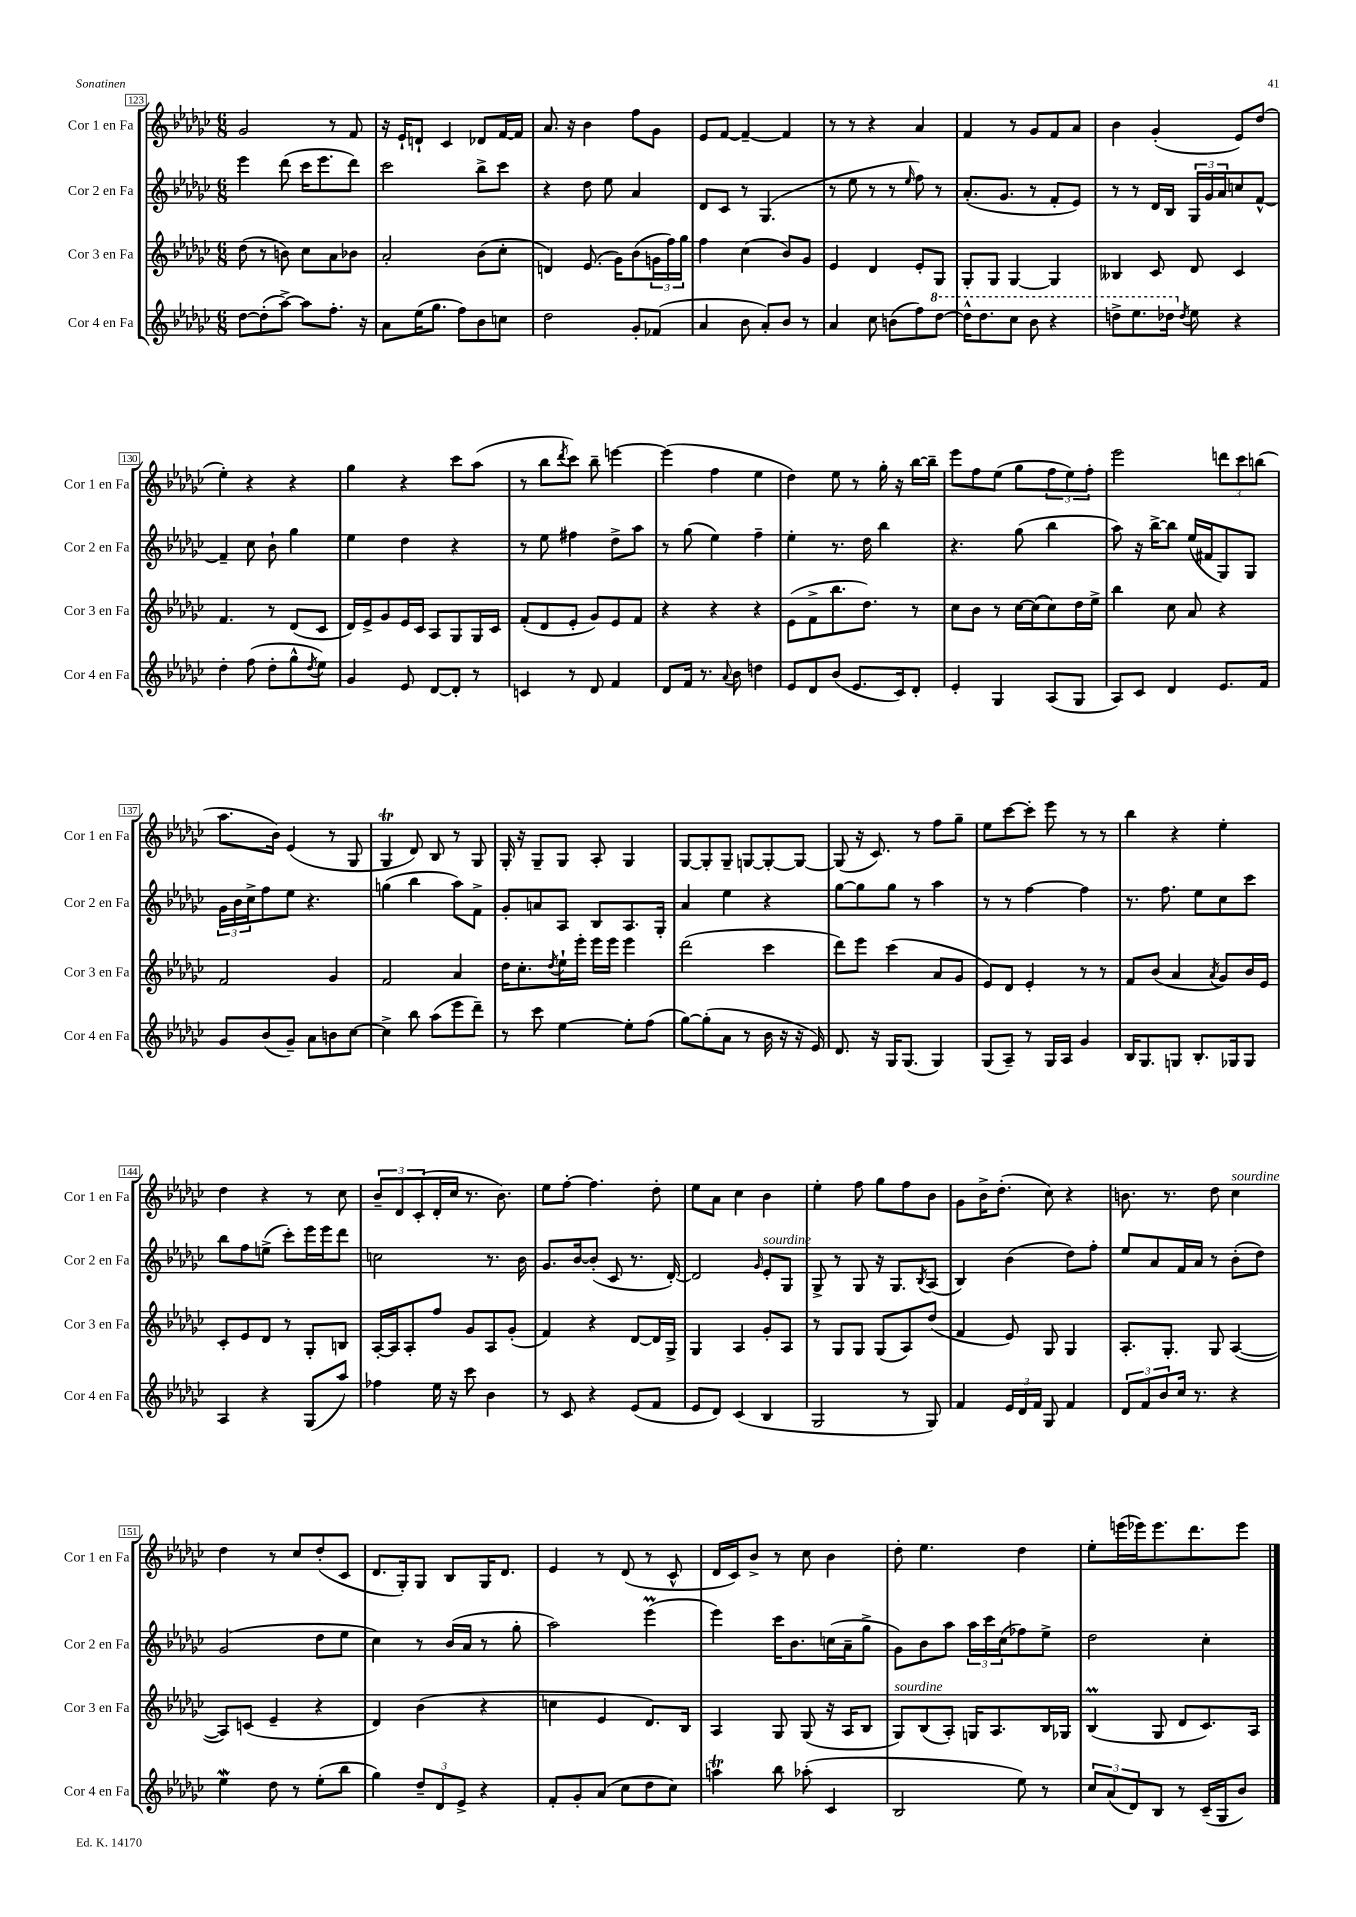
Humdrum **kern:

**kern	**kern	**kern	**kern
*part4	*part3	*part2	*part1
*staff4	*staff3	*staff2	*staff1
*I"Cor 4 en Fa	*I"Cor 3 en Fa	*I"Cor 2 en Fa	*I"Cor 1 en Fa
*I'Cor 4 en Fa	*I'Cor 3 en Fa	*I'Cor 2 en Fa	*I'Cor 1 en Fa
*clefG2	*clefG2	*clefG2	*clefG2
*k[b-e-a-d-g-c-]	*k[b-e-a-d-g-c-]	*k[b-e-a-d-g-c-]	*k[b-e-a-d-g-c-]
*M6/8	*M6/8	*M6/8	*M6/8
=123	=123	=123	=123
[8dd-\L	(8dd-\	4eee-\	2g-/
(8dd-'\]	8r	.	.
[8aa-^\J)	8bn\)	(8ddd-\	.
8aa-\L]	8cc-\L	16ccc-\KL	.
.	.	8.eee-\	.
8.ff'\J	8a-\	.	8r
.	8b-X\J	8ddd-\J)	8f/
16r	.	.	.
=124	=124	=124	=124
8a-\L	2a-'/	2ccc-\	16r
.	.	.	16e-`/KL
(16ee-\K	.	.	8dn`/J
8.gg-\J	.	.	.
.	.	.	4c-/
8ff\L)	.	.	.
8b-\	(8b-\L	8bb-^\L	8d-X/L
8ccn\J	8cc-'\J	8ccc-\J	[16f/L
.	.	.	16f/JJ]
=125	=125	=125	=125
2dd-\	4dn/)	4r	8.a-/
.	.	.	16r
.	(8.e-/	8dd-\	4b-\
.	.	8ee-\	.
.	16g-\KL)	.	.
8g-'/L	(8b-\	4a-/	8ff\L
(8f-X/J	24gn\L	.	8g-\J
.	24ff\)	.	.
.	24gg-\JJ	.	.
=126	=126	=126	=126
4a-/	4ff\	8d-/L	8e-/L
.	.	8c-/J	[8f/J
8b-\	(4cc-\	8r	4f~/_
8a-'/L)	.	(4.G-/	.
8b-/J	8b-/L)	.	4f/]
8r	8g-/J	.	.
=127	=127	=127	=127
4a-/	4e-/	8r	8r
.	.	8ee-\	8r
8cc-\	4d-/	8r	4r
(8bn\L	.	8r	.
.	.	16qqee-/	.
8ff\)	8e-'/L	8ff\)	4a-/
*8va	*	*	*
[8ddd-\J	8G-/J	8r	.
=128	=128	=128	=128
16ddd-^^\KL]	8G-'/L	(8.a-'/L	4f/
8.ddd-\	.	.	.
.	8G-/J	.	.
.	.	8.g-/J	.
8ccc-\J	[4G-/	.	8r
8bb-\	.	8r	8g-/L
4r	4G-/]	8f'/L	8f/
.	.	8e-/J)	8a-/J
=129	=129	=129	=129
8dddn^\L	4B--X/	8r	4b-\
8.eee-\	.	8r	.
.	8c-/	16d-/LL	(4g-'/
16ddd-X\Jk	.	16B-/JJ	.
*X8va	*	*	*
8qdd-/	.	.	.
8ee-\	8d-/	24G-/LL	.
.	.	24g-/	.
.	.	24a-/J	.
4r	4c-/	8ccn/	8e-/L)
.	.	[8f^^/J	(8dd-/J
!!LO:LB:g=z
=130	=130	=130	=130
4dd-'\	4.f/	4f~/]	4ee-'\)
(8ff\	.	8cc-\	4r
8dd-'\L	8r	8b-`\	.
8gg-^^\	(8d-/L	4gg-\	4r
8qdd-/	.	.	.
8ee-\J)	8c-/J	.	.
=131	=131	=131	=131
4g-/	16d-/LL)	4ee-\	4gg-\
.	16e-^/J	.	.
.	8g-/	.	.
8e-/	16e-/L	4dd-\	4r
.	16c-/JJ	.	.
[8d-/L	8A-/L	.	.
8d-'/J]	8G-/	4r	8ccc-\L
8r	16G-/L	.	(8aa-\J
.	16c-/JJ	.	.
=132	=132	=132	=132
4cn/	(8f'/L	8r	8r
.	8d-/	8ee-\	8bb-\L
.	.	.	8qddd-/
8r	8e-'/J	4ff#X\	8ccc-\J)
8d-/	8g-/L)	.	8bb-~\
4f/	8e-/	8dd-^\L	[4eeen\
.	8f/J	8aa-\J	.
=133	=133	=133	=133
8d-/L	4r	8r	(4eee\]
16f/Jk	.	(8gg-\	.
8.r	.	.	.
.	4r	4ee-\)	4ff\
8qqa-/	.	.	.
8b-\	.	.	.
4ddn\	4r	4ff~\	4ee-\
=134	=134	=134	=134
8e-/L	(8e-\L	4ee-'\	4dd-\)
8d-/	8f^\	.	.
(8b-/J	8.bb-\	8.r	8ee-\
8.e-/L	.	.	8r
.	8.dd-\J)	16dd-\	.
.	.	4bb-\	16gg-'\
16c-/k)	.	.	16r
8d-'/J	8r	.	[16bb-\LL
.	.	.	16bb-~\JJ]
=135	=135	=135	=135
4e-'/	8cc-\L	4.r	8eee-\L
.	8b-\J	.	8ff\
4G-/	8r	.	(8ee-\J
.	[16cc-\LL	(8gg-\	8gg-\L
.	(16cc-\J]	.	.
(8A-/L	8cc-\)	4bb-\	12ff\
.	.	.	12ee-\)
8G-/J	16dd-\L	.	.
.	.	.	12ff'\J
.	16ee-^\JJ	.	.
=136	=136	=136	=136
8A-/L)	4bb-\	8aa-\)	2eee-\
8c-/J	.	16r	.
.	.	[16bb-^\KL	.
4d-/	8cc-\	8bb-\J]	.
.	8a-/	(16ee-/LL	.
.	.	16f#X/J	.
8.e-/L	4r	8G-/)	12dddn\L
.	.	.	12ccc-\
.	.	8G-/J	.
.	.	.	(12bbn\J
16f/Jk	.	.	.
!!LO:LB:g=z
=137	=137	=137	=137
8g-/L	2f/	24g-\LL	8.aa-\L
.	.	24b-\	.
.	.	24cc-^\J	.
(8b-/	.	8ff\	.
.	.	.	16b-\Jk)
8g-~/J)	.	8ee-\J	(4e-/
8a-\L	.	4.r	.
8bn\	4g-/	.	8r
[8cc-\J	.	.	8G-/
=138	=138	=138	=138
4cc-^\]	2f/	(4ggn\	4G-T/
8bb-\	.	4bb-\	8d-/)
(8aa-\L	.	.	8B-/
8eee-\	4a-/	8aa-\L)	8r
8ddd-~\J)	.	8f^\J	8G-/
=139	=139	=139	=139
8r	16dd-\KL	8g-'/L	16G-'/
.	8.cc-'\	.	16r
8ccc-\	.	8an/	8G-~/L
.	8qdd-/	.	.
[4ee-\	16ee-`\L	8A-/J	8G-/J
.	16eee-'\JJ	.	.
.	16eee-\LL	8B-/L	8A-'/
.	16eee-\JJ	.	.
8ee-'\L]	4eee-\	8.A-/	4G-/
(8ff\J	.	.	.
.	.	16G-'/Jk	.
=140	=140	=140	=140
[8gg-\L)	(2ddd-\	4a-/	[8G-/L
(8gg-'\]	.	.	8G-'/]
8a-\J	.	4ee-\	8G-~/J
8r	.	.	[8Gn/L
16b-\	4ccc-\	4r	8G'/_
16r	.	.	.
16r	.	.	8G/J_
16e-/)	.	.	.
=141	=141	=141	=141
8.d-/	8ddd-\L)	[8gg-\L	(8G/]
.	8eee-\J	8gg-\]	16r
16r	.	.	8.c-/)
16G-/KL	(4ccc-\	8gg-\J	.
(8.G-/J	.	.	.
.	.	8r	8r
4G-/)	8a-/L	4aa-\	8ff\L
.	8g-/J	.	8gg-~\J
=142	=142	=142	=142
(8G-/L	8e-/L)	8r	8ee-\L
8A-~/J)	8d-/J	8r	[8ccc-\
8r	4e-'/	[4ff\	8ccc-'\J]
16G-/LL	.	.	8eee-\
16A-/JJ	.	.	.
4g-/	8r	4ff\]	8r
.	8r	.	8r
=143	=143	=143	=143
16B-/KL	8f/L	8.r	4bb-\
8.G-/	.	.	.
.	(8b-/J	.	.
.	.	8.ff\	.
8Gn/J	4a-/	.	4r
8.B-'/L	.	8ee-\L	.
.	8qa-/	.	.
.	8g-/L)	8cc-\	4ee-'\
16G-X/k	.	.	.
8G-/J	16b-/L	8ccc-\J	.
.	16e-/JJ	.	.
!!LO:LB:g=z
=144	=144	=144	=144
4A-/	8c-'/L	8bb-\L	4dd-\
.	8e-/	8ff\	.
4r	8d-/J	(8een^\J	4r
.	8r	8ccc-'\L)	.
(8G-/L	8G-'/L	16eee-\L	8r
.	.	16eee-\J	.
8aa-/J)	8Bn/J	8ddd-\J	8cc-\
=145	=145	=145	=145
4ff-X\	[16A-'/LL	2ccn\	12b-~/L
.	16A-/J]	.	.
.	.	.	12d-/
.	8A-'/	.	.
.	.	.	(12c-'/
16ee-\	8ff/J	.	16d-'/L
16r	.	.	16cc-/JJ
8ccc-\	8g-/L	.	8.r
4b-\	8A-/	8.r	.
.	.	.	8.b-\)
.	(8g-'/J	.	.
.	.	16b-\	.
=146	=146	=146	=146
8r	4f/)	8.g-/L	8ee-\L
8c-/	.	.	[8ff'\J
.	.	[16b-/k	.
4r	4r	(8b-'/J]	4.ff\]
.	.	8c-/	.
(8e-/L	[8d-/L	8.r	.
8f/J	16d-/L]	.	8dd-'\
.	16G-^/JJ	[16d-'/)	.
=147	=147	=147	=147
8e-/L	4G-/	2d-/]	8ee-\L
8d-/J)	.	.	8a-\J
(4c-/	4A-/	.	4cc-\
.	.	16qqg-/	.
!	!	!LO:TX:a:i:t=sourdine	!
4B-/	8g-'/L	8e-'/L	4b-\
.	8A-/J	8G-/J	.
=148	=148	=148	=148
2G-/	8r	8G-^/	4ee-'\
.	8G-/L	8r	.
.	8G-/J	8G-/	8ff\
.	(8G-/L	16r	8gg-\L
.	.	8.G-/L	.
8r	8A-/)	.	8ff\
.	.	8qB-/	.
8G-/)	(8dd-/J	(8A-/J	8b-\J
=149	=149	=149	=149
4f/	4f/	4B-/)	8g-\L
.	.	.	16b-^\K
.	.	.	(8.dd-'\J
24e-/LL	8e-/)	(4b-\	.
24d-/	.	.	.
24f/JJ	.	.	.
8G-/	8G-/	.	8cc-\)
4f/	4G-/	8dd-\L)	4r
.	.	8ff'\J	.
=150	=150	=150	=150
12d-/L	8.A-'/L	8ee-/L	8.bn\
12f/	.	.	.
.	.	8a-/	.
12b-/	.	.	.
.	8.G-'/J	.	8.r
16cc-/Jk	.	16f/L	.
8.r	.	16a-/JJ	.
.	8G-/	8r	8dd-\
!	!	!	!LO:TX:a:i:t=sourdine
4r	([4A-/	(8b-'\L	4cc-\
.	.	8dd-\J)	.
!!LO:LB:g=z
=151	=151	=151	=151
4ee-W\	8A-/L])	(2g-/	4dd-\
.	(8cn/J	.	.
8dd-\	4e-~/	.	8r
8r	.	.	8cc-/L
(8ee-'\L	4r	8dd-\L	(8dd-'/
8bb-\J	.	8ee-\J	8c-/J
=152	=152	=152	=152
4gg-\)	4d-/)	4cc-\)	8.d-/L
.	.	.	16G-'/k)
12dd-~/L	(4b-\	8r	8G-/J
12d-/	.	.	.
.	.	(16b-/LL	8B-/L
12e-^/J	.	.	.
.	.	16a-/JJ	.
4r	4r	8r	16G-/K
.	.	.	8.d-/J
.	.	8gg-'\	.
=153	=153	=153	=153
8f'/L	4ccn\	2aa-\)	4e-/
8g-'/	.	.	.
(8a-/J	4e-/	.	8r
8cc-\L	.	.	(8d-/
8dd-\	8.d-/L)	(4eee-M\	8r
8cc-\J)	.	.	8c-^^/
.	16B-/Jk	.	.
=154	=154	=154	=154
4aant\	4A-/	4eee-\)	16d-/LL
.	.	.	16c-/J)
.	.	.	8b-^/J
8bb-\	8G-/	16ccc-\KL	8r
.	.	8.b-\	.
(8aa-X'\	(8G-/	.	8cc-\
4c-/	16r	(16ccn\L	4b-\
.	16A-/KL	16a-~\J	.
.	8B-/J	8gg-^\J	.
=155	=155	=155	=155
!	!LO:TX:a:i:t=sourdine	!	!
2B-/	8G-/L)	8g-\L)	8dd-'\
.	(8B-/	8b-\	4.ee-\
.	8A-'/J)	8aa-\J	.
.	16Gn/KL	24aa-\LL	.
.	.	24ccc-\	.
.	8.A-/	.	.
.	.	(24cc-\J	.
8ee-\)	.	8ff-X\)	4dd-\
8r	16B-/L	8ee-^\J	.
.	16G-X/JJ	.	.
=156	=156	=156	=156
12cc-/L	(4B-m/	2dd-\	8ee-'\L
(12a-/	.	.	.
.	.	.	(16eeen\L
12d-/)	.	.	.
.	.	.	16eee-X\J)
8B-/J	8G-/	.	8.eee-\
8r	8d-/L	.	.
.	.	.	8.ddd-\
(16c-~/LL	8.c-/)	4cc-'\	.
16G-/J	.	.	.
8b-/J)	.	.	8eee-\J
.	16A-/Jk	.	.
==	==	==	==
*-	*-	*-	*-
